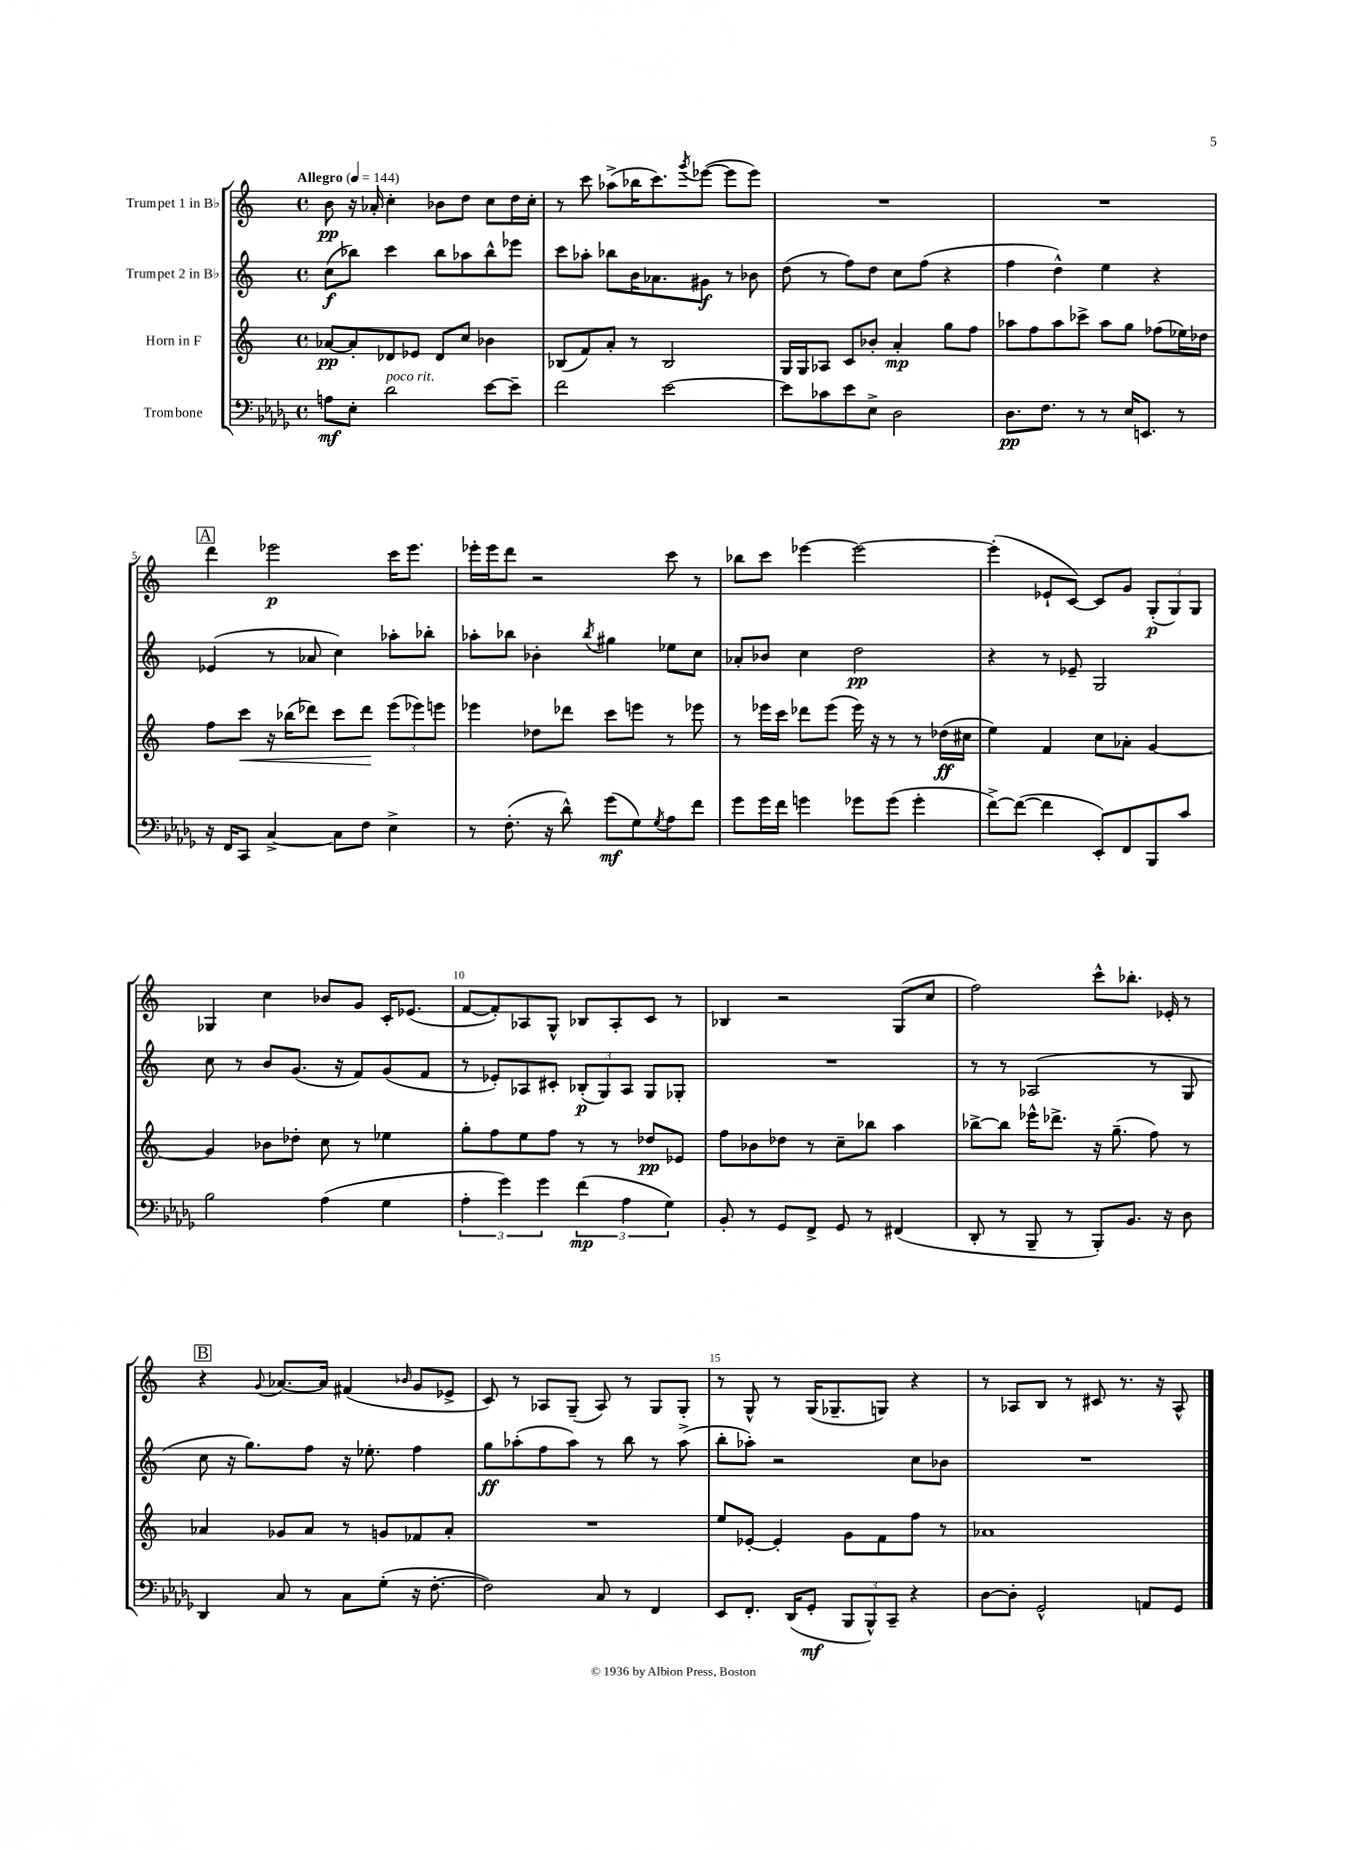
<<
\new StaffGroup <<
\new Staff = "s0" \with { instrumentName = "Trumpet 1 in Bb" } {
    \clef treble \key c \major \defaultTimeSignature \time 4/4 \tempo "Allegro" 4 = 144
    b'8\pp r16 aes'16-. c''4-. bes'8 d''8 c''8 d''16 c''16-. |
    r8 c'''8 aes''8->( bes''16 c'''8.) \acciaccatura { g'''8 } ees'''8~( ees'''8 ees'''8) |
    R1 |
    R1 |
    \mark \markup { \box "A" } d'''4 ees'''2\p c'''16 ees'''8. |
    ees'''16-. ees'''16 d'''8 r2 c'''8 r8 |
    bes''8 c'''8 ees'''4~ ees'''2~ |
    ees'''4-.( ees'8-! c'8~) c'8 g'8 \tuplet 3/2 { g8-.\p( g8) g8 } |
    ges4 c''4 bes'8 g'8 c'16-. ees'8.( |
    f'8~ f'8-.) aes8 g8-^ bes8 aes8-. c'8 r8 |
    bes4 r2 g8( c''8 |
    f''2) c'''8-^ bes''8.-. ees'16-. r8 |
    \mark \markup { \box "B" } r4 \appoggiatura { g'8 } aes'8.~ aes'16 fis'4( \grace { bes'16 } g'8 ees'8-> |
    c'8) r8 aes8 g8--( aes8) r8 g8 g8-. |
    r8 g8-^ r8 g16( ges8.-- g8) r4 |
    r8 aes8 b8 r8 cis'8 r8. r16 aes8-^ \bar "|." |
}
\new Staff = "s1" \with { instrumentName = "Trumpet 2 in Bb" } {
    \clef treble \key c \major \defaultTimeSignature \time 4/4
    c''8\f( bes''8) c'''4 bes''8 aes''8 bes''8-^ ees'''8 |
    c'''8 aes''8-. bes''8 b'16 aes'8. gis'8\f r8 bes'8 |
    d''8( r8 f''8) d''8 c''8 f''8( r4 |
    f''4 d''4-^) e''4 r4 |
    \mark \markup { \box "A" } ees'4( r8 aes'8 c''4) aes''8-. bes''8-. |
    aes''8-. bes''8 bes'4-. \acciaccatura { bes''8 } gis''4 ees''8 c''8 |
    aes'8-. bes'8 c''4 d''2\pp |
    r4 r8 ees'8-- g2 |
    c''8 r8 b'8 g'8.( r16 f'8) g'8( f'8 |
    r8 ees'8-.) aes8 cis'8-. \tuplet 3/2 { bes8-.\p( g8) aes8 } g8 ges8-. |
    R1 |
    r8 r8 aes2( r8 g8 |
    \mark \markup { \box "B" } c''8 r16 g''8.) f''8 r16 ees''8.-. f''4 |
    g''8\ff aes''8-.( f''8 aes''8) r8 b''8 r8 aes''8->( |
    b''8-. aes''8-.) r2 c''8 bes'8 |
    R1 \bar "|." |
}
\new Staff = "s2" \with { instrumentName = "Horn in F" } {
    \clef treble \key c \major \defaultTimeSignature \time 4/4
    aes'8~\pp aes'8-. des'8 ees'8 des'8 c''8 bes'4 |
    bes8( f'8) a'8-. r8 bes2 |
    g16 g16 aes8 c'8 bes'8-. a'4-.\mp g''8 f''8 |
    aes''8 f''8 aes''8 ces'''8-> aes''8 g''8 fes''8( ees''16) des''16 |
    \mark \markup { \box "A" } f''8 c'''8\< r16 bes''16( des'''8) c'''8 des'''8\! \tuplet 3/2 { e'''8( ees'''8) e'''8 } |
    ees'''4 des''8 des'''8 c'''8 e'''8 r8 ees'''8 |
    r8 ees'''16 c'''16 des'''8 ees'''8( ees'''16) r16 r8 r8 des''16\ff( cis''16 |
    e''4) f'4 c''8 aes'8-. g'4~ |
    g'4 bes'8 des''8-. c''8 r8 ees''4 |
    g''8-. f''8 e''8 f''8 r8 r8 des''8\pp ees'8 |
    f''8 bes'8 des''8 r8 c''8-- bes''8 a''4 |
    bes''8~-> bes''8 ees'''16-^ des'''8.-> r16 g''8.--( f''8) r8 |
    \mark \markup { \box "B" } aes'4 ges'8 aes'8 r8 g'8 fes'8 aes'8-. |
    R1 |
    e''8 ees'8~-. ees'4-. g'8 f'8 f''8 r8 |
    aes'1 \bar "|." |
}
\new Staff = "s3" \with { instrumentName = "Trombone" } {
    \clef bass \key des \major \defaultTimeSignature \time 4/4
    a8\mf ees8-. des'2^\markup { \italic "poco rit." } ees'8~ ees'8-- |
    f'2 ees'2~ |
    ees'8 ces'8 ees'8 ees8-> des2 |
    des8.\pp f8. r8 r8 ees16 e,8. r8 |
    \mark \markup { \box "A" } r16 f,16 c,8 c4~-> c8 f8 ees4-> |
    r8 f8.-.( r16 des'8-^) ges'8\mf( ges8) \acciaccatura { ges8 } aes8 f'8 |
    ges'8 ges'16 f'16 g'4 ges'8 ges'8( ges'4-. |
    f'8~->) f'8~( f'4 ees,8-.) f,8 bes,,8 c'8 |
    bes2 aes4( ges4 |
    \tuplet 3/2 { aes4-. ges'4) ges'4 } \tuplet 3/2 { f'4\mp( aes4 ges4) } |
    bes,8-. r8 ges,8 f,8-> ges,8 r8 fis,4( |
    des,8-. r8 bes,,8-- r8 bes,,8-.) bes,8. r16 des8 |
    \mark \markup { \box "B" } des,4 c8 r8 c8 ges8-.( r16 f8.~-. |
    f2) c8 r8 f,4 |
    ees,8 f,8.-. des,16( ges,8-.\mf \tuplet 3/2 { bes,,8 bes,,8-^) c,8-- } r4 |
    des8~ des8-. ges,2-^ a,8 ges,8 \bar "|." |
}
>>
>>
\layout { \context { \Score \override BarNumber.break-visibility = ##(#f #t #t) barNumberVisibility = #(every-nth-bar-number-visible 5) } }
